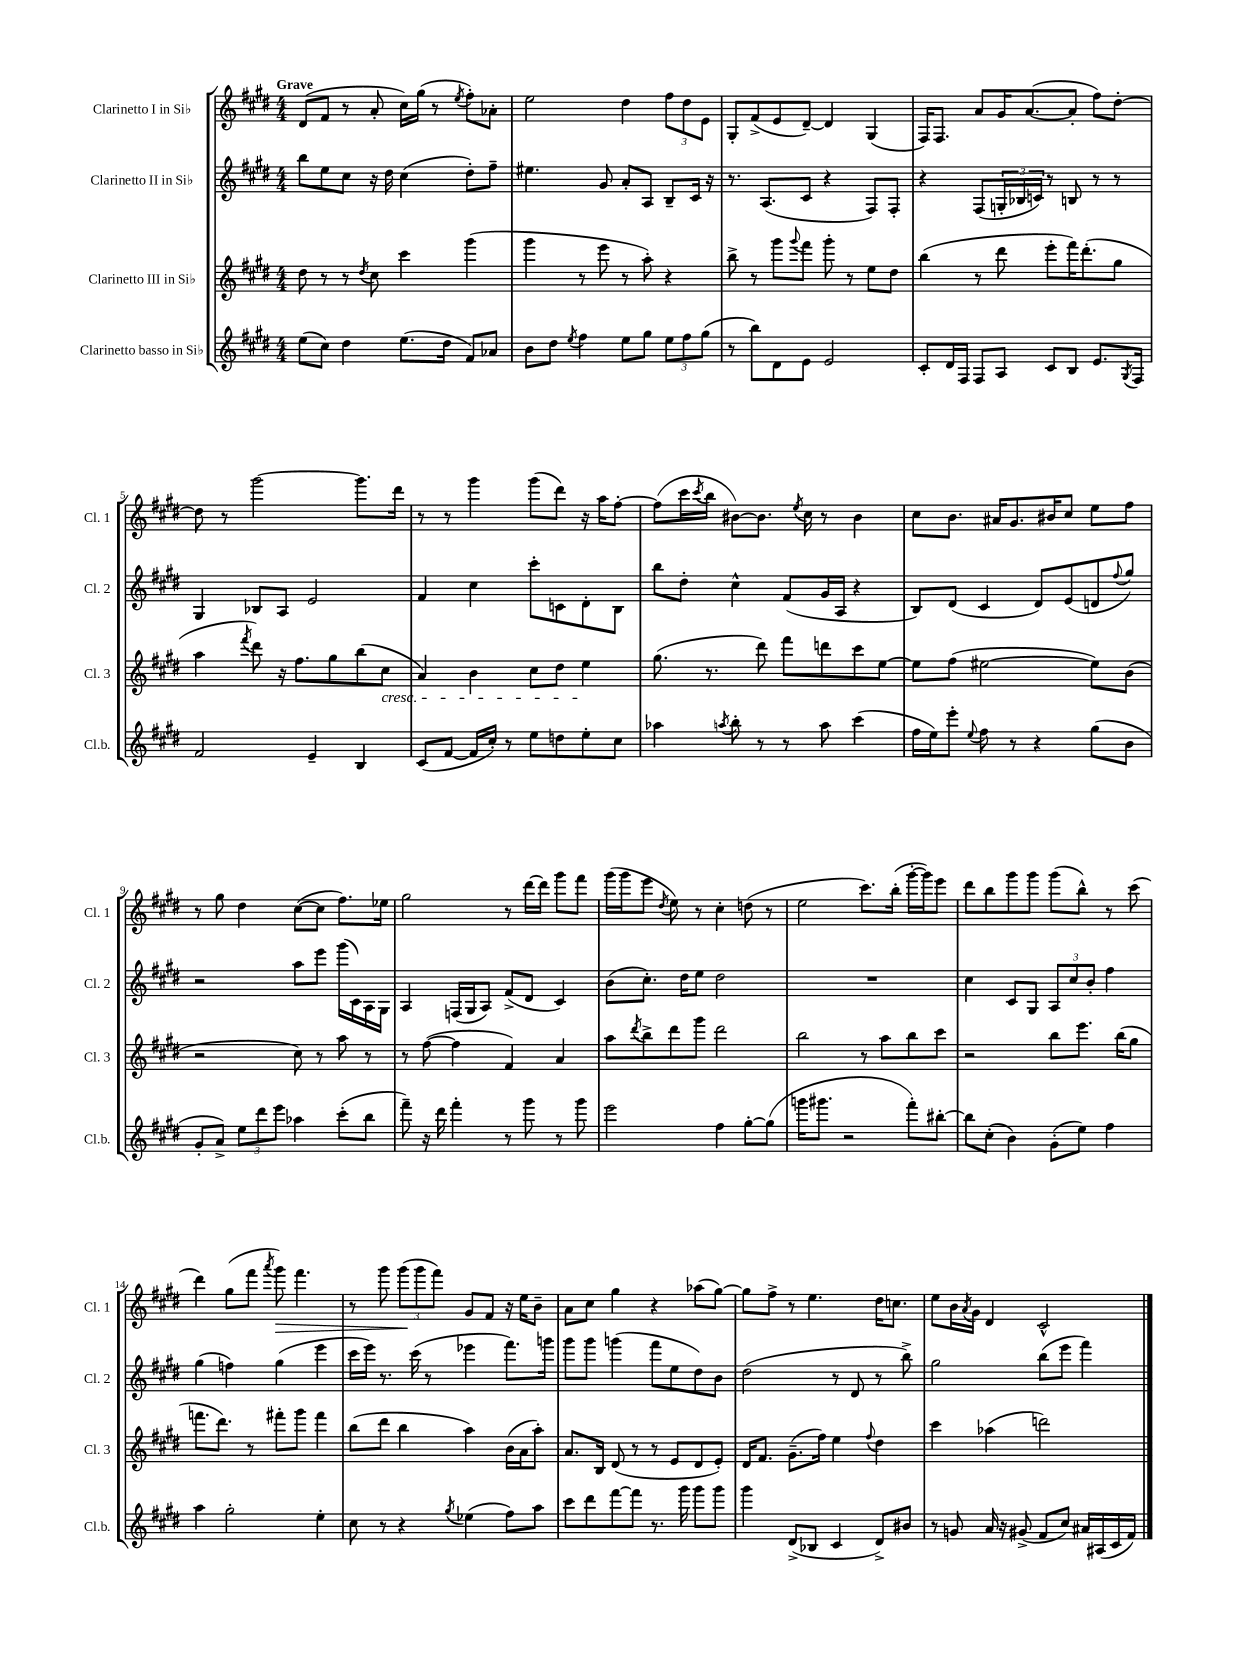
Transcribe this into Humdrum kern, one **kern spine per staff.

**kern	**kern	**kern	**kern
*staff4	*staff3	*staff2	*staff1
*clefG2	*clefG2	*clefG2	*clefG2
*k[f#c#g#d#]	*k[f#c#g#d#]	*k[f#c#g#d#]	*k[f#c#g#d#]
*M4/4	*M4/4	*M4/4	*M4/4
(8ee	8dd#	8bb	(8d#
8cc#)	8r	8ee	8f#
4dd#	8r	8cc#	8r
.	8qdd#	.	.
.	8cc#	16r	8a'
.	.	16dd#	.
(8.ee	4ccc#	(4cc#	16cc#)
.	.	.	(16gg#
.	.	.	8r
16dd#	.	.	.
.	.	.	8qee
8f#)	(4ggg#	8dd#')	8ff#')
8a-	.	8ff#~	8a-'
=	=	=	=
8b	4ggg#	4.ee#	2ee
8dd#	.	.	.
8qee	.	.	.
4ff#	8r	.	.
.	8eee	8g#	.
8ee	8r	8a'	4dd#
8gg#	8aa')	8A	.
12ee	4r	8B~	12ff#
12ff#	.	.	12dd#
.	.	16c#	.
(12gg#	.	.	12e
.	.	16r	.
=	=	=	=
8r	8bb^	8.r	8G#'
8bb)	8r	.	(8f#^
.	.	(8.A	.
8d#	8ggg#	.	8e
.	8qqggg#	.	.
8e	8fff#	8c#	[8d#~)
2e	8ggg#'	4r	4d#]
.	8r	.	.
.	8ee	8F#)	(4G#
.	8dd#	8F#'	.
=	=	=	=
8c#'	(4bb	4r	16F#)
.	.	.	8.F#
16d#	.	.	.
16F#	.	.	.
8F#	8r	(8F#	8a
8A	8ddd#	24G'	16g#
.	.	24B-	.
.	.	.	([8.a
.	.	24c)	.
8c#	8eee'	8r	.
8B	16fff#)	8B	8a']
.	(8.ddd#'	.	.
8.e	.	8r	8ff#)
.	8gg#	8r	[8dd#'
8qG#	.	.	.
16F#	.	.	.
=	=	=	=
2f#	4aa	4G#	8dd#]
.	.	.	8r
.	8qfff#	.	.
.	8ddd#)	8B-	[2ggg#
.	16r	8A	.
.	8.ff#	.	.
4e~	.	2e	.
.	8gg#	.	.
4B	(8bb	.	8.ggg#]
.	8cc#	.	.
.	.	.	16ddd#
=	=	=	=
(8c#	4a)	4f#	8r
[8f#	.	.	8r
16f#]	4b	4cc#	4ggg#
16cc#')	.	.	.
8r	.	.	.
8ee	8cc#	8ccc#'	(8ggg#
8dd	8dd#	8c	8ddd#)
8ee'	4ee	8d#'	16r
.	.	.	16aa
8cc#	.	8B	[8ff#'
=	=	=	=
4aa-	(8.gg#	8bb	(8ff#]
.	.	8dd#'	16ccc#
.	.	.	8qccc#
.	8.r	.	16bb
8qaa	.	.	.
8bb'	.	4cc#^^	[8b#)
8r	8ddd#)	.	8.b#]
8r	8fff#	(8f#	.
.	.	.	8qee
.	.	.	16cc#
8aa	8ddd	16g#	8r
.	.	16A	.
(4ccc#	8ccc#	4r	4b#
.	[8ee	.	.
=	=	=	=
16ff#	8ee]	8B)	8cc#
16ee)	.	.	.
8eee'	(8ff#	(8d#	8.b
8qqee	.	.	.
8ff#	[2ee#	4c#	.
.	.	.	16a#
8r	.	.	8.g#
4r	.	8d#)	.
.	.	.	16b#
.	.	(8e	8cc#
(8gg#	8ee#])	8d	8ee
.	.	8qqff#	.
8b	(8b	8gg#)	8ff#
=	=	=	=
8g#'	2r	2r	8r
8a^)	.	.	8gg#
12ee	.	.	4dd#
12ddd#	.	.	.
12eee	.	.	.
4aa-	8cc#)	8aa	([8cc#
.	8r	8eee	8cc#]
(8ccc#'	8aa	(16ggg#	8.ff#)
.	.	16c#)	.
8bb	8r	16A	.
.	.	16G#	16ee-
=	=	=	=
8fff#~)	8r	4A	2gg#
16r	([8ff#	.	.
16ddd#	.	.	.
4fff#'	4ff#]	(16F	.
.	.	16G#	.
.	.	8A)	.
8r	4f#)	(8f#^	8r
8ggg#	.	8d#	[16ddd#
.	.	.	16ddd#]
8r	4a	4c#)	8ggg#
8ggg#	.	.	8fff#
=	=	=	=
2eee	8aa	(8b	(16ggg#
.	.	.	16ggg#
.	8qddd#	.	.
.	8bb^	8.cc#')	8eee
.	.	.	8qdd#
.	8ddd#	.	8ee)
.	.	16dd#	.
.	8ggg#	8ee	8r
4ff#	2ddd#	2dd#	4cc#'
[8gg#'	.	.	(8dd
(8gg#]	.	.	8r
=	=	=	=
16ggg	2bb	1r	2ee
8.ggg#	.	.	.
2r	.	.	.
.	8r	.	8.ccc#)
.	8aa	.	.
.	.	.	(16bb'
8fff#')	8bb	.	[16ggg#'
.	.	.	16ggg#])
[8bb#'	8ccc#	.	8eee
=	=	=	=
8bb#]	2r	4cc#	8ddd#
(8cc#'	.	.	8bb
4b)	.	8c#	8ggg#
.	.	8G#	8ggg#
(8g#'	8bb	12A	(8ggg#
.	.	12cc#	.
8ee)	8.eee	.	8bb^^)
.	.	12b'	.
4ff#	.	4ff#	8r
.	(16bb	.	.
.	8gg#	.	(8ccc#
=	=	=	=
4aa	8.fff	(4gg#	4ddd#)
.	8.ddd#)	.	.
2gg#'	.	4ff)	(8gg#
.	8r	.	8fff#
.	.	.	8qaaa
.	8fff#'	(4gg#	8ggg#)
.	8ggg#	.	4.fff#
4ee'	4fff#	4eee	.
=	=	=	=
8cc#	(8bb	16ccc#	8r
.	.	16eee)	.
8r	8ddd#	8.r	8ggg#
4r	4bb	.	(12ggg#
.	.	(16ccc#	.
.	.	.	12ggg#
.	.	8r	.
.	.	.	12fff#)
8qgg#	.	.	.
(4ee-	4aa)	4eee-	8g#
.	.	.	8f#
8ff#)	(16b	8.fff#)	16r
.	16a	.	16ee
8aa	8aa')	.	8b~
.	.	16ggg	.
=	=	=	=
8ccc#	8.a	8ggg#	8a
8ddd#	.	8ggg#	8cc#
.	16B	.	.
[8fff#	(8d#	(4ggg	4gg#
8fff#]	8r	.	.
8.r	8r	8fff#	4r
.	8e	8ee	.
16ggg#	.	.	.
8ggg#	8d#	8dd#)	(8aa-
8ggg#	8e')	8b	[8gg#)
=	=	=	=
4ggg#	16d#	(2dd#	8gg#]
.	8.f#	.	.
.	.	.	8ff#^
(8d#^	(8.g#~	.	8r
8B-	.	.	4.ee
.	16ff#)	.	.
4c#	4ee	8r	.
.	.	8d#	.
.	8qqff#	.	.
8d#^)	4dd#	8r	16dd#
.	.	.	8.cc
8b#	.	8bb^)	.
=	=	=	=
8r	4ccc#	2gg#	8ee
8g	.	.	16b
.	.	.	8qa
.	.	.	16g#
16a	(4aa-	.	4d#
16r	.	.	.
(8g#^	.	.	.
8f#	2ddd)	(8bb	2c#^^
8cc#)	.	8eee	.
16a#	.	4fff#)	.
(16A#	.	.	.
16c#	.	.	.
16f#)	.	.	.
==	==	==	==
*-	*-	*-	*-
